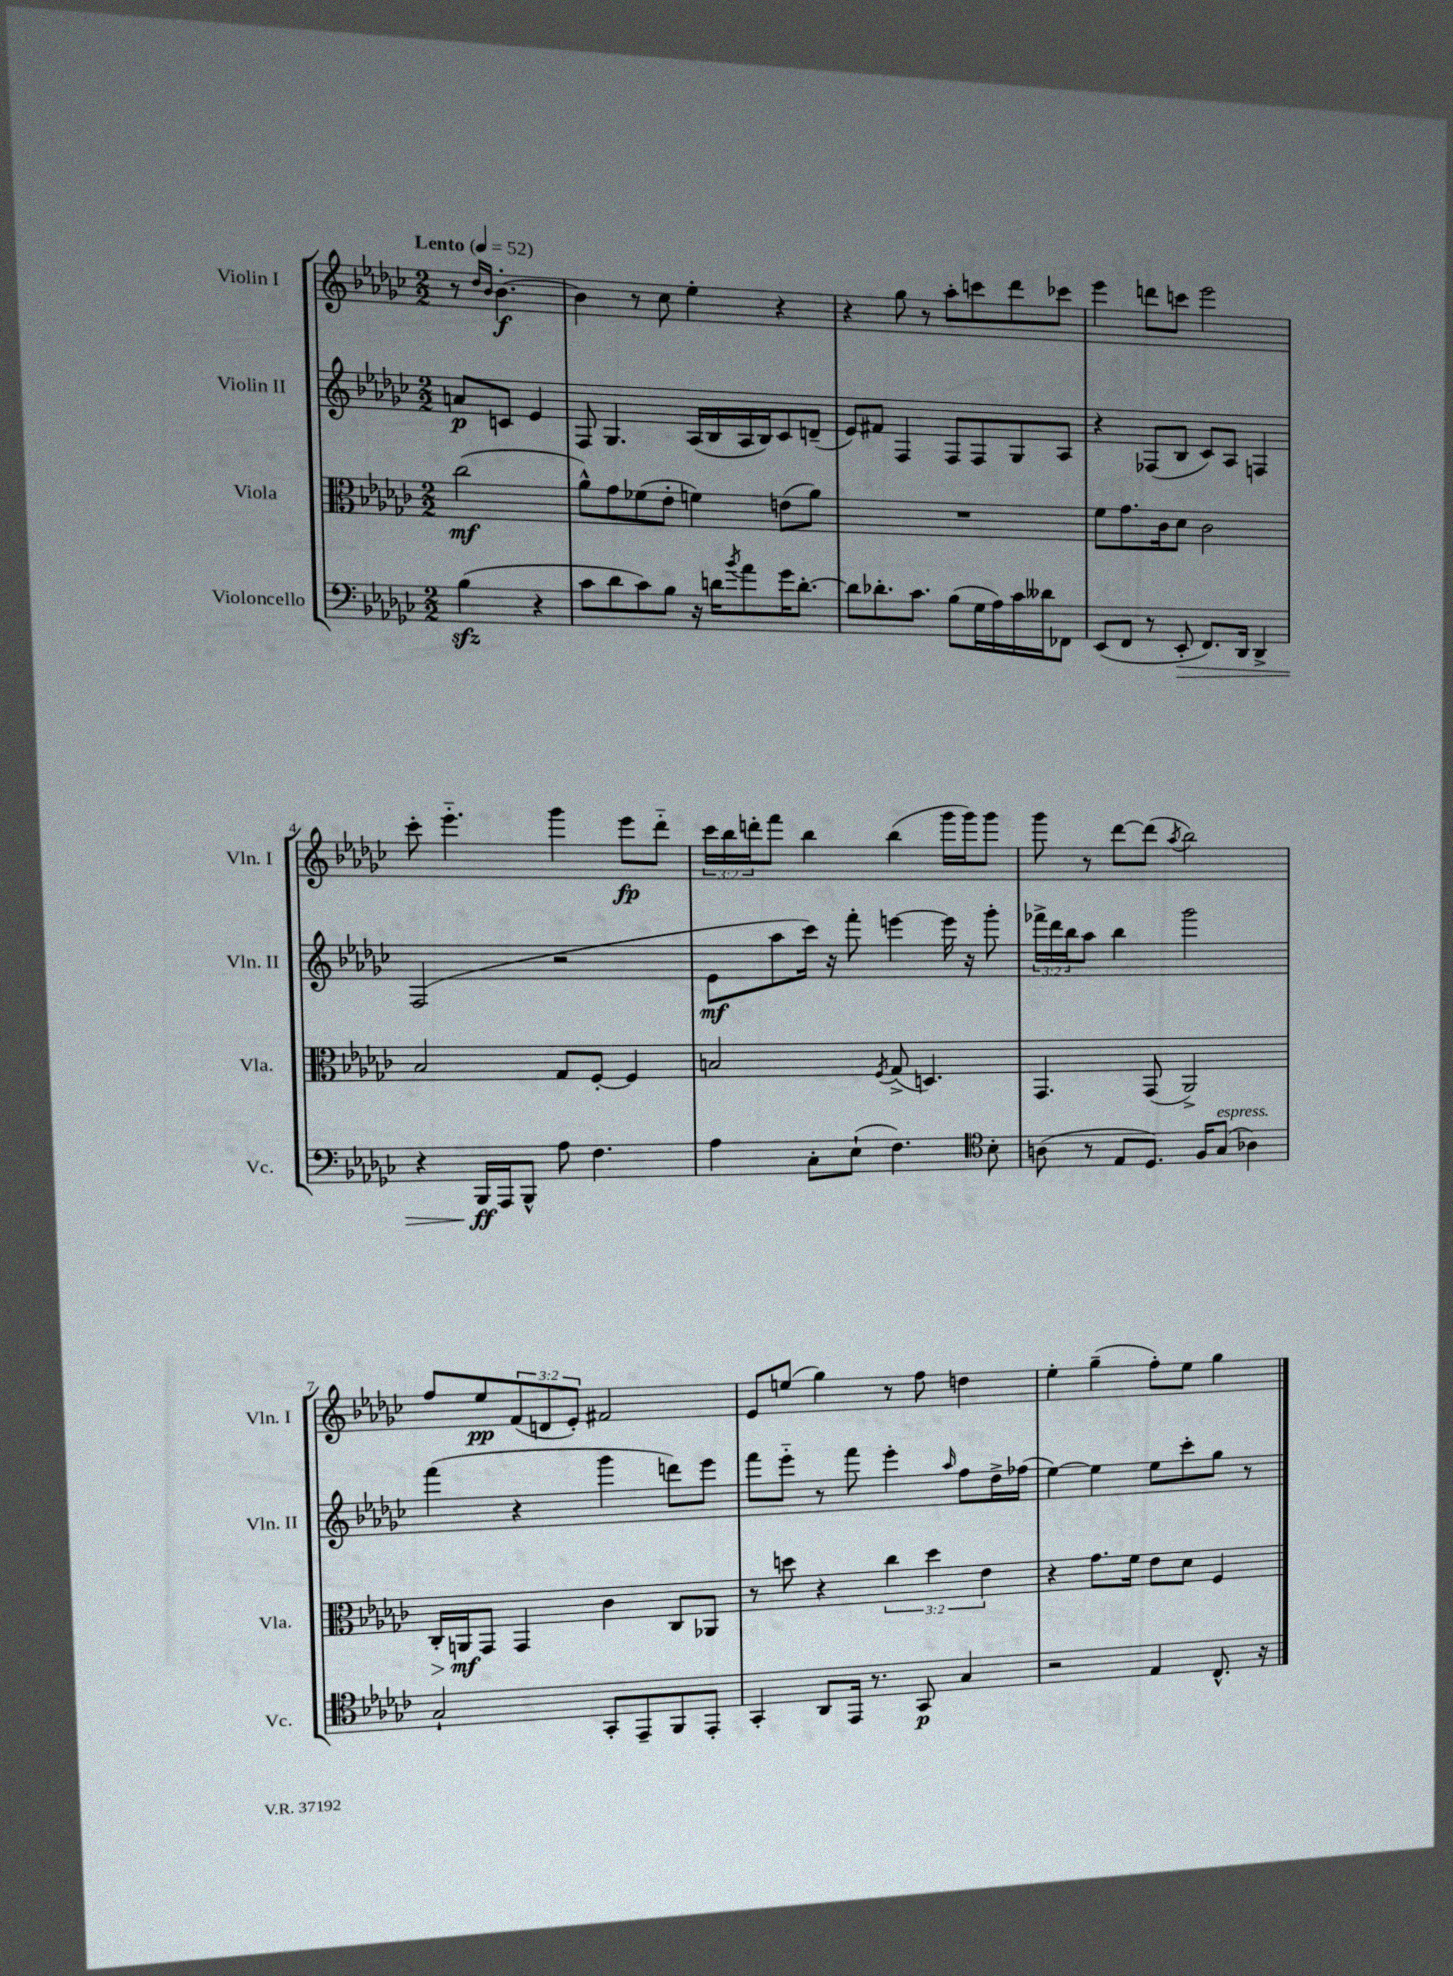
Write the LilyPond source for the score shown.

<<
\new StaffGroup <<
\new Staff = "s0" \with { instrumentName = "Violin I" shortInstrumentName = "Vln. I" } {
    \clef treble \key ges \major \numericTimeSignature \time 2/2 \override Staff.TupletNumber.text = #tuplet-number::calc-fraction-text \partial 2 \tempo "Lento" 4 = 52
    r8 \grace { des''16 bes'16 } bes'4.~-.\f |
    bes'4 r8 ces''8 ees''4-. r4 |
    r4 ges''8 r8 aes''8-. c'''8 des'''8 ces'''8 |
    ees'''4 d'''8 c'''8 ees'''2 |
    ces'''8-. ees'''4.-_ ges'''4 ees'''8\fp des'''8-_ |
    \tuplet 3/2 { ces'''16 bes''16 d'''16-. } f'''8 bes''4 bes''4( ges'''16 ges'''16) ges'''8 |
    ges'''8 r8 des'''8~ des'''8( \acciaccatura { aes''8 } bes''2) |
    f''8 ees''8\pp \tuplet 3/2 { f'8( d'8 ees'8-.) } fis'2 |
    ees'8 e''8( ges''4) r8 f''8 d''4 |
    ees''4-. ges''4--( f''8-.) ees''8 ges''4 \bar "|." |
}
\new Staff = "s1" \with { instrumentName = "Violin II" shortInstrumentName = "Vln. II" } {
    \clef treble \key ges \major \numericTimeSignature \time 2/2 \override Staff.TupletNumber.text = #tuplet-number::calc-fraction-text \partial 2
    a'8\p c'8 ees'4 |
    f8 ges4. aes16( bes16 aes16 bes16) ces'8 d'8--( |
    ees'8) fis'8 f4 f8 f8 ges8 aes8 |
    r4 fes8( bes8 ces'8) aes8 f4 |
    f2( r2 |
    ees'8\mf aes''8 ces'''16) r16 f'''8-. e'''4~ e'''16 r16 ges'''8-. |
    \tuplet 3/2 { fes'''16-> des'''16 bes''16 } aes''8 bes''4 ges'''2 |
    f'''4( r4 ges'''4 d'''8) ees'''8 |
    f'''8 ees'''8-_ r8 f'''8 ees'''4-. \grace { aes''16 } f''8 des''16-> fes''16( |
    ees''4~) ees''4 ees''8 ces'''8-. ges''8 r8 \bar "|." |
}
\new Staff = "s2" \with { instrumentName = "Viola" shortInstrumentName = "Vla." } {
    \clef alto \key ges \major \numericTimeSignature \time 2/2 \override Staff.TupletNumber.text = #tuplet-number::calc-fraction-text \partial 2
    ces''2\mf( |
    aes'8-^) ges'8 fes'8( ees'8-. f'4) e'8( aes'8) |
    R1 |
    f'8 ges'8. ces'16 des'8 ces'2 |
    bes2 ges8 f8~-. f4 |
    b2 \acciaccatura { f8 } ges8->( d4.) |
    ges,4. ges,8( aes,2->) |
    ces16-.\> a,16\mf\! ges,8 ges,4 ces'4 ces8 aes,8 |
    r8 d''8 r4 \tuplet 3/2 { ces''4 d''4 ees'4 } |
    r4 ges'8. f'16 ees'8 des'8 f4 \bar "|." |
}
\new Staff = "s3" \with { instrumentName = "Violoncello" shortInstrumentName = "Vc." } {
    \clef bass \key ges \major \numericTimeSignature \time 2/2 \partial 2
    bes4\sfz( r4 |
    ces'8 des'8 ces'8) bes8 r16 d'16 \acciaccatura { bes'8 } aes'8 ges'16 d'8.~-. |
    d'8 des'8.-. ces'8. bes8( ges16 aes16) ces'16 deses'16 fes,8 |
    ees,8( f,8 r8 ees,8-.\> f,8.) des,16 des,4-> |
    r4 bes,,16\ff\! aes,,16 bes,,8-^ aes8 f4. |
    aes4 ces8-. ees8-!( f4.) \clef tenor bes8-. |
    a8( r8 ees8 des8.) f16 ges8^\markup { \italic "espress." }( aes4) |
    ges2-! ges,8-. ees,8-- f,8 ees,8-. |
    ges,4-. aes,8 ees,16 r8. ges,8\p ges4 |
    r2 ees4 ces8.-^ r16 \bar "|." |
}
>>
>>
